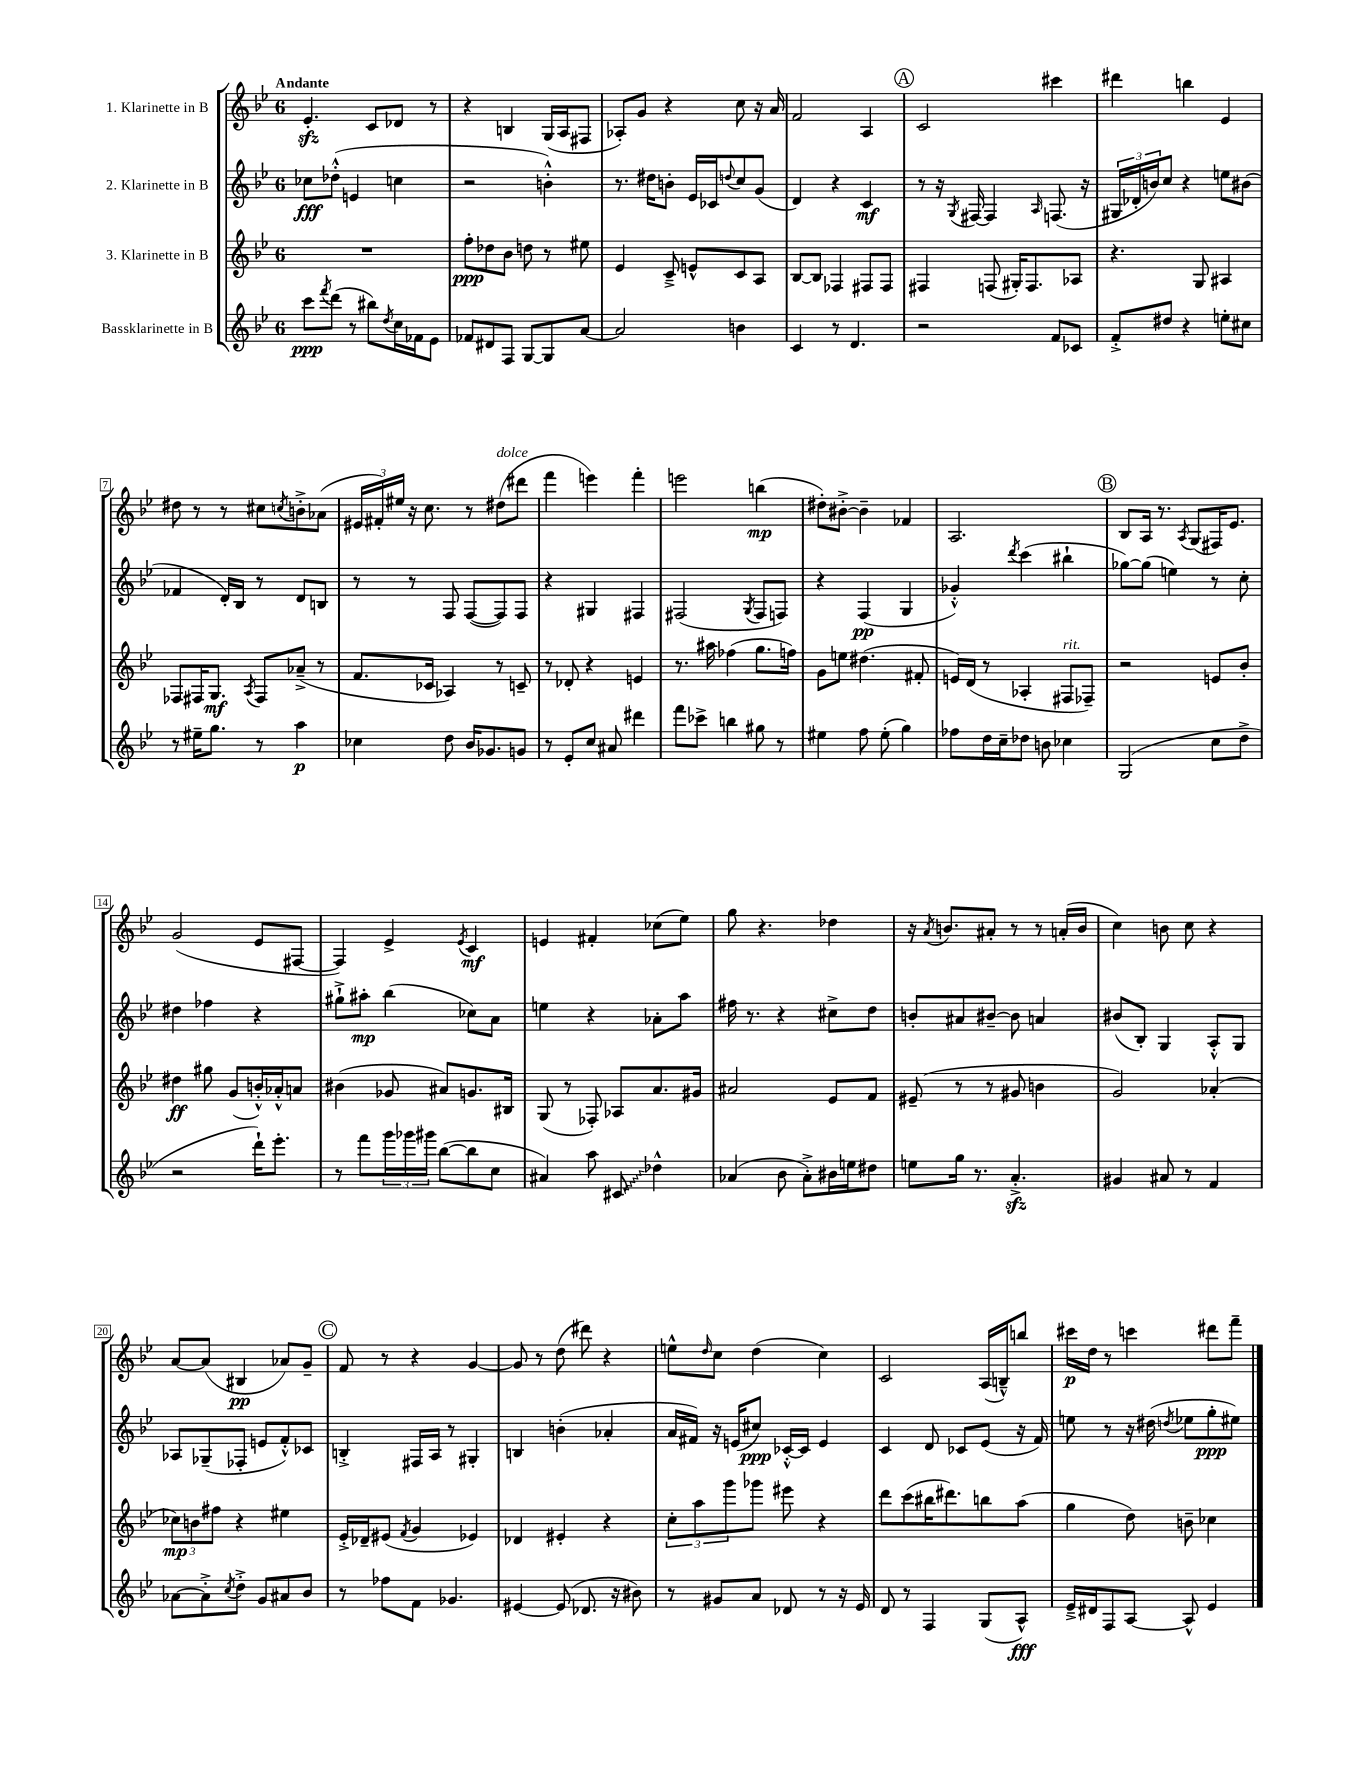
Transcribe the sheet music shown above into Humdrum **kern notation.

**kern	**kern	**kern	**kern
*staff4	*staff3	*staff2	*staff1
*clefG2	*clefG2	*clefG2	*clefG2
*k[b-e-]	*k[b-e-]	*k[b-e-]	*k[b-e-]
*M6/8	*M6/8	*M6/8	*M6/8
8ccc	2.r	8cc-	4.e-'
8qfff	.	.	.
(8ddd	.	(8dd-'^^	.
8r	.	4e	.
8bb#)	.	.	8c
8qdd	.	.	.
16cc	.	4cc	8d-
16f-	.	.	.
8e-	.	.	8r
=	=	=	=
8f-	8ff'	2r	4r
8d#	8dd-	.	.
8F	8b-	.	4B
[8G	8dd	.	.
8G]	8r	4b'^^)	(16G
.	.	.	16A
[8a	8ee#	.	8F#
=	=	=	=
2a]	4e-	8.r	8A-')
.	.	.	8g
.	.	16dd#	.
.	8c~^	8b'	4r
.	8e^^	16e-	.
.	.	16c-	.
.	.	8qqdd	.
4b	8c	8cc	8cc
.	8A	(8g	16r
.	.	.	16a
=	=	=	=
4c	[8B-	4d)	2f
.	8B-]	.	.
8r	4F-	4r	.
4.d	.	.	.
.	8F#	4c	4A
.	8F#	.	.
=	=	=	=
2r	4F#	8r	2c
.	.	16r	.
.	.	8qG	.
.	.	[16F#	.
.	(8F	4F#]	.
.	16G#')	.	.
.	8.F	.	.
.	.	16qqA	.
8f	.	(8.F	4ccc#
8c-	8A-	.	.
.	.	16r	.
=	=	=	=
8f'^	4.r	24G#	4ddd#
.	.	24d-'	.
.	.	24b)	.
8dd#	.	8cc	.
4r	.	4r	4bb
.	8G	.	.
8ee'	4A#	8ee	4e-
8cc#	.	(8b#	.
=	=	=	=
8r	8F-	4f-	8dd#
16ee#~	16F#	.	8r
8.gg	8.G	.	.
.	.	16d')	8r
.	.	16B-	.
.	8qA	.	.
8r	8F#	8r	8cc#
.	.	.	8qcc
4aa	(8a-~^	8d	8b'^
.	8r	8B	(8a-
=	=	=	=
4cc-	8.f	8r	24e#
.	.	.	24f#')
.	.	.	24ee#
.	.	8r	16r
.	16c-	.	8.cc
8dd	4A-)	8F	.
16b-	.	([8F	8r
8.g-	.	.	.
.	8r	8F])	(8dd#
8g	8c~	8F	8ddd#
=	=	=	=
8r	8r	4r	4fff
8e-'	8d-'	.	.
8cc	4r	4G#	4eee)
8a#	.	.	.
4ddd#	4e	4F#	4fff'
=	=	=	=
8fff	8.r	(2F#	2eee
8ccc-^	.	.	.
.	16aa#	.	.
4bb	(4ff-	.	.
.	.	8qG	.
8gg#	8.gg	8F#	(4bb
8r	.	8F)	.
.	16ff)	.	.
=	=	=	=
4ee#	8g	4r	8dd#')
.	8ee	.	[8b#'^
8ff	(4.dd#	(4F	4b#~]
(8ee#'	.	.	.
4gg)	.	4G	4f-
.	8f#'	.	.
=	=	=	=
8ff-	16e)	4g-'^^)	2.A
.	(16d	.	.
16dd	8r	.	.
16cc~	.	.	.
.	.	8qddd	.
8dd-	4A-'	(4ccc	.
8b	.	.	.
4cc-	8F#	4bb#`	.
.	8F-~)	.	.
=	=	=	=
(2G	2r	[8gg-)	8B-
.	.	(8gg-]	16A
.	.	.	8.r
.	.	4ee)	.
.	.	.	8qA
.	.	.	(8G
8cc	8e	8r	16F#)
.	.	.	8.e-
8dd^	8b-'	8cc'	.
=	=	=	=
2r	4dd#	4dd#	(2g
.	8gg#	4ff-	.
.	(8g	.	.
16ddd`)	16b'^^)	4r	8e-
8.eee-'	16a-'^^	.	.
.	8a	.	[8F#
=	=	=	=
8r	(4b#	8gg#`^	4F#])
8fff	.	8aa#'	.
24ggg	8g-	(4bb-	4e-^
24ggg-	.	.	.
24ggg#	.	.	.
([8bb-	8a#)	.	.
.	.	.	8qe-
8bb-]	8.g	8cc-)	4c
8cc	.	8a	.
.	16B#	.	.
=	=	=	=
4a#)	(8G	4ee	4e
.	8r	.	.
8aa	8F-')	4r	4f#'
8c#	8A-	.	.
4dd-^^	8.a	8a-'	(8cc-
.	.	8aa	8ee-)
.	16g#	.	.
=	=	=	=
(4a-	2a#	16ff#	8gg
.	.	8.r	.
.	.	.	4.r
8b-	.	4r	.
8a-'^)	.	.	.
16b#	8e-	8cc#^	4dd-
16ee	.	.	.
8dd#	8f	8dd	.
=	=	=	=
8ee	(8e#~	8b'	16r
.	.	.	8qa
.	.	.	8.b
16gg	8r	8a#	.
8.r	.	.	.
.	8r	[8b#~	8a#'
4.a'^	8g#	8b#]	8r
.	4b	4a	8r
.	.	.	(16a'
.	.	.	16b
=	=	=	=
4g#	2g)	(8b#	4cc)
.	.	8B-')	.
8a#	.	4G	8b
8r	.	.	8cc
4f	(4a-'	8A'^^	4r
.	.	8G	.
=	=	=	=
[8a-	12cc-)	8A-	[8a
.	12b	.	.
8a-'^]	.	(8G-~	(8a]
.	12ff#	.	.
8qcc	.	.	.
8dd'^	4r	8F-'	4B#
8g	.	8e	.
8a#	4ee#	8f'^^)	8a-)
8b-	.	8c-	8g~
=	=	=	=
8r	16e-'^	4B'^	8f
.	16d-~	.	.
8ff-	(8e#	.	8r
.	8qf	.	.
8f	4g	16F#	4r
.	.	16A	.
4.g-	.	8r	.
.	4e-)	4G#'	[4g
=	=	=	=
[4e#	4d-	4B	8g]
.	.	.	8r
(8e#]	4e#'	(4b'	(8dd
8.d-	.	.	8ddd#)
.	4r	4a-'	4r
16r	.	.	.
8b#)	.	.	.
=	=	=	=
8r	12cc'	16a	8ee^^
.	.	16f#)	.
.	12aa	.	.
.	.	.	16qqdd
8g#	.	16r	8cc
.	12ggg	.	.
.	.	(16e	.
8a	8ggg-	8cc#)	(4dd
8d-	8eee#	[16c-'^^	.
.	.	16c-]	.
8r	4r	4e	4cc)
16r	.	.	.
16e-	.	.	.
=	=	=	=
8d	8ddd	4c	2c
8r	(8ccc	.	.
4F	16bb#	8d	.
.	8.ddd#)	.	.
.	.	8c-	.
(8G	8bb	(8e-	(16A
.	.	.	16B~^^)
8A^^)	(8aa	16r	8bb
.	.	16f)	.
=	=	=	=
16e-~^	4gg	8ee	16ccc#
16d#	.	.	16dd
8F	.	8r	8r
[8A	8dd)	16r	4ccc
.	.	(16dd#	.
.	.	8qdd	.
8A^^]	8b~	8ee-	.
4e-	4cc-	8gg'	8ddd#
.	.	8ee#)	8fff~
==	==	==	==
*-	*-	*-	*-
